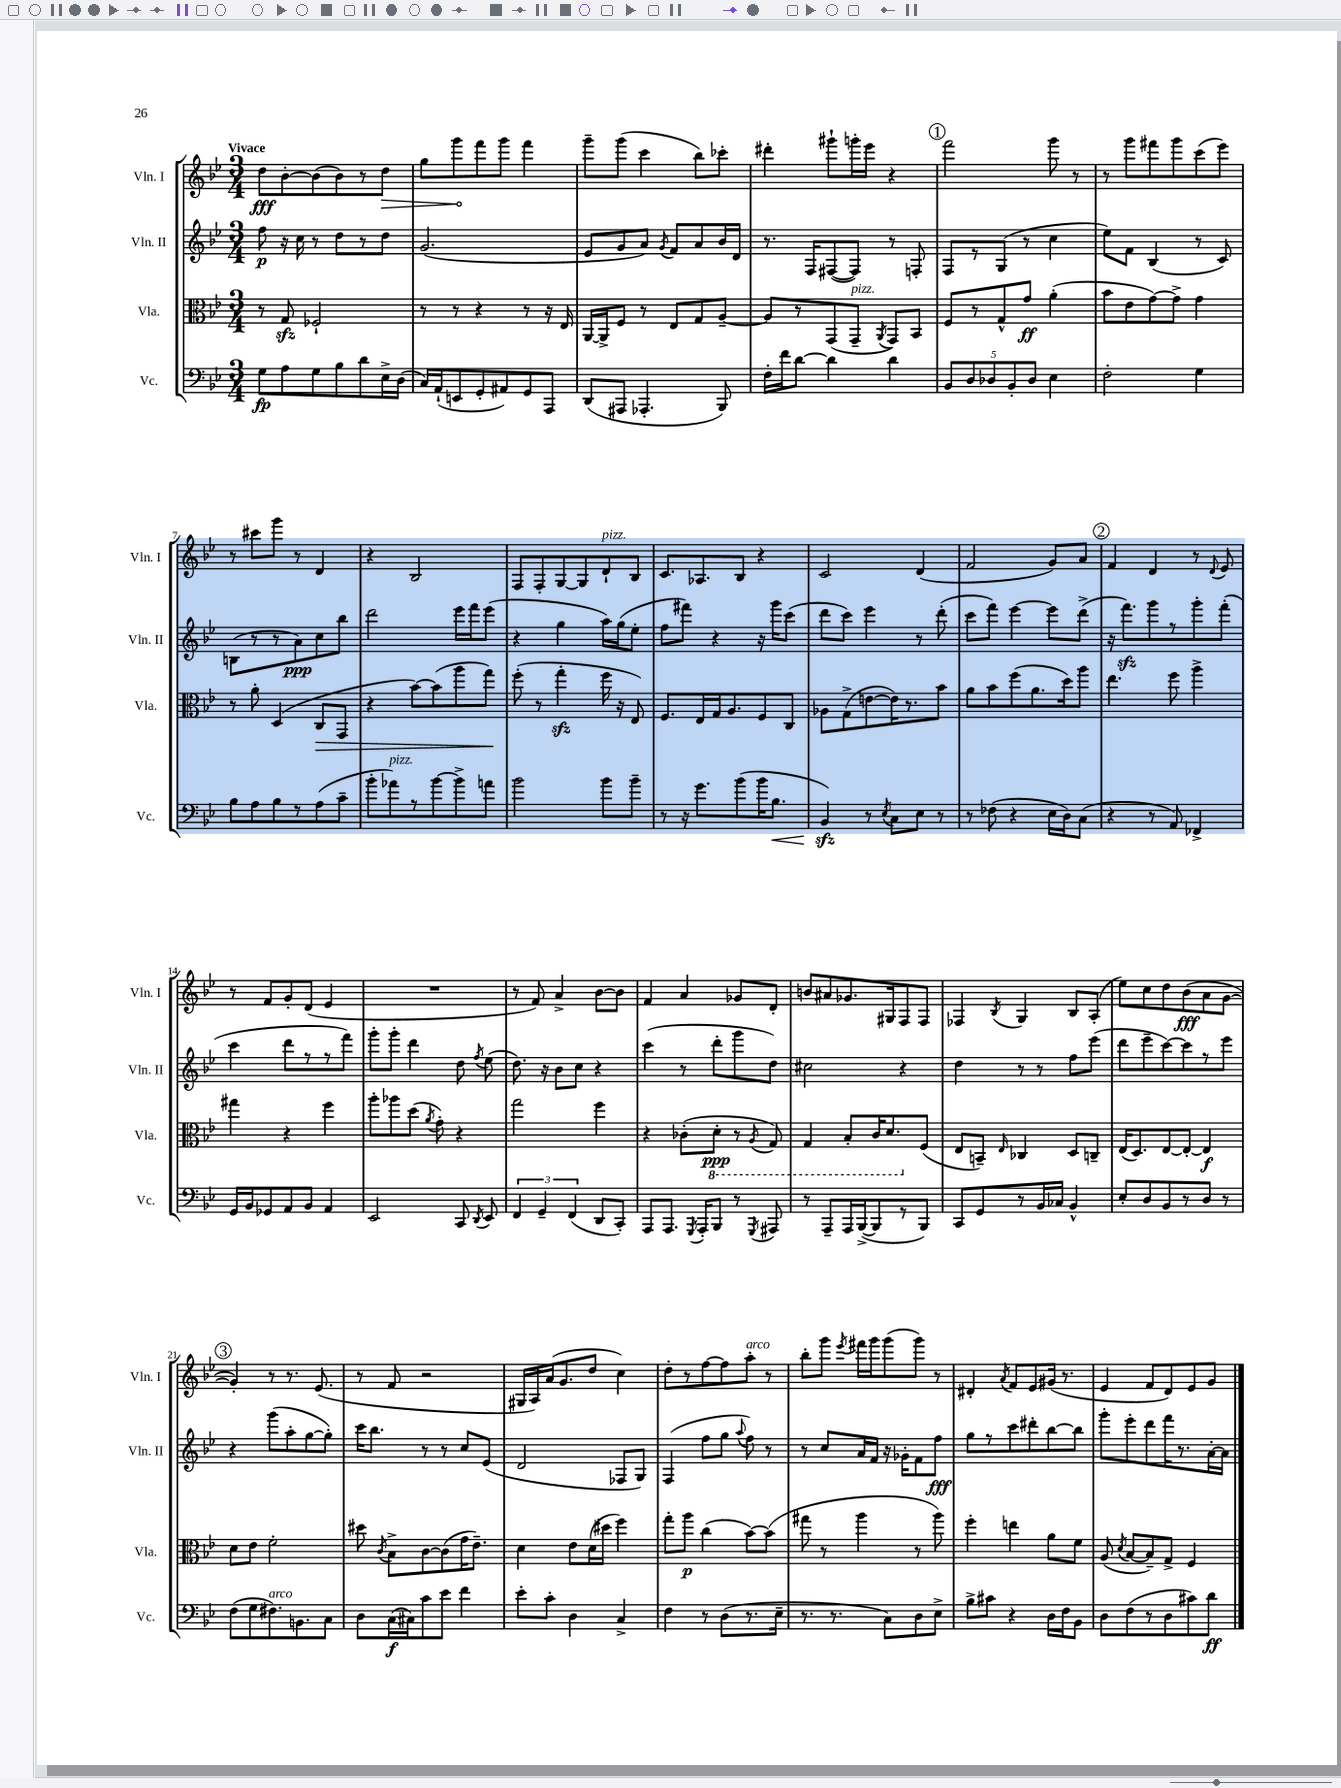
<<
\new StaffGroup <<
\new Staff = "s0" \with { instrumentName = "Vln. I" shortInstrumentName = "Vln. I" } {
    \clef treble \key bes \major \numericTimeSignature \time 3/4 \tempo "Vivace"
    \autoBeamOff d''8[\fff bes'8~-. bes'8( bes'8) r8 \once \override Hairpin.circled-tip = ##t d''8]\> |
    g''8[ g'''8\! f'''8 g'''8] f'''4 |
    g'''8[-- g'''8]( c'''4 bes''8[) ces'''8]-. |
    dis'''4-. gis'''8[-! g'''16-. ees'''16] r4 |
    \mark \markup { \circle "1" } f'''2 g'''8 r8 |
    r8 g'''8[ fis'''8 g'''8 c'''8( ees'''8]) |
    r8 cis'''8[ g'''8] r8 d'4 |
    r4 bes2 |
    f8[ f8-. g8~ g8 d'8-!^\markup { \italic "pizz." } bes8] |
    c'8.[ aes8. bes8] r4 |
    c'2 d'4( |
    f'2 g'8[) a'8] |
    \mark \markup { \circle "2" } f'4 d'4 r8 \appoggiatura { d'8 } ees'8 |
    r8 f'8[ g'8-. d'8]( ees'4 |
    R2. |
    r8 f'8) a'4-> bes'8[~ bes'8] |
    f'4 a'4 ges'8[ d'8]-. |
    b'8[ ais'8 ges'8. gis16 f8 f8] |
    fes4 \acciaccatura { bes8 } g4 bes8[ a8]-.( |
    ees''8[) c''8 d''8 bes'8\fff( a'8 g'8]~ |
    \mark \markup { \circle "3" } g'4-.) r8 r8. ees'8.( |
    r8 f'8 r2 |
    gis16[ a16) a'16( g'8. d''8] c''4) |
    d''8[-. r8 f''8~ f''8 a''8]-.^\markup { \italic "arco" } r8 |
    bes''8[-. g'''8] \acciaccatura { ees'''8 } fis'''16[ g'''16 g'''8( g'''8]) r8 |
    dis'4-. \acciaccatura { a'8 } f'8[ ees'8 gis'16]( r8. |
    ees'4 f'8[ d'8) ees'8 g'8] \bar "|." |
}
\new Staff = "s1" \with { instrumentName = "Vln. II" shortInstrumentName = "Vln. II" } {
    \clef treble \key bes \major \numericTimeSignature \time 3/4
    \autoBeamOff f''8\p r16 c''16 r8 d''8[ r8 d''8] |
    g'2.( |
    ees'8[ g'8 a'8]) \acciaccatura { g'8 } f'8[ a'8 bes'16 d'16] |
    r8. f16[ fis8~( fis8]) r8 f8-. |
    \mark \markup { \circle "1" } f8[ r8 g8]( r8 c''4 |
    ees''8[) f'8] bes4( r8 c'8) |
    b8[( r8 r8 a'8\ppp) c''8 bes''8] |
    d'''2 ees'''16[ f'''16 ees'''8]( |
    r4 g''4 a''16[) g''16( ees''8]-. |
    f''8[ fis'''8]) r4 r16 g'''16[ c'''8]( |
    d'''8[ c'''8]) ees'''4 r8 d'''8-.( |
    c'''8[ f'''8]) ees'''4~ ees'''8[ d'''8]->( |
    \mark \markup { \circle "2" } r16 f'''8.[\sfz) g'''8 r8 g'''8-. f'''8]-.( |
    c'''4 d'''8[ r8 r8 f'''8]) |
    g'''8[-. g'''8]-. d'''4 d''8 \acciaccatura { f''8 } ees''8( |
    d''8.) r16 bes'8[ c''8] r4 |
    c'''4( r8 d'''8[-. g'''8 d''8]) |
    cis''2 r4 |
    d''4 r8 r8 f''8[ ees'''8]( |
    d'''8[ ees'''8-- c'''8~) c'''8 r8 ees'''8] |
    \mark \markup { \circle "3" } r4 g'''8[( a''8-. g''8~ g''8]-.) |
    c'''16[ bes''8.] r8 r8 c''8[ ees'8]( |
    d'2 fes8[ g8]) |
    f4( f''8[ g''8] \appoggiatura { a''8 } f''8) r8 |
    r8 c''8[ a'16 f'16] r16 ges'16[-. f'8 f''8]\fff |
    g''8[ r8 c'''8 dis'''8-. bes''8~ bes''8] |
    g'''8[-. ees'''8-. d'''8 f'''16 r8. a'16~-. a'16] \bar "|." |
}
\new Staff = "s2" \with { instrumentName = "Vla." shortInstrumentName = "Vla." } {
    \clef alto \key bes \major \numericTimeSignature \time 3/4
    \autoBeamOff r8 g8\sfz fes2-! |
    r8 r8 r4 r8 r16 ees16 |
    a,16[~ a,16-> f8] r8 ees8[ g8 a8]~-- |
    a8[ r8 g,8( g,8]--^\markup { \italic "pizz." } \acciaccatura { a,8 } g,8[) bes,8] |
    \mark \markup { \circle "1" } f8[ r8 g8-^ g'8]\ff a'4-.( |
    bes'8[ ees'8 g'8~) g'8]-> g'4 |
    r8 a'8-. d4( c8[\> g,8] |
    r4 bes'8[~) bes'8( a''8 g''8]\!) |
    f''8-.( r8 g''4-.\sfz f''16 r16 ees8) |
    f8.[ ees16 g16 a8. f8 c8] |
    aes8[ g8->( e'8~ e'16) r8. bes'8] |
    a'8[ bes'8 f''8( a'8. d''16) a''8] |
    \mark \markup { \circle "2" } ees''4. f''8 a''4-> |
    gis''4 r4 f''4 |
    a''8[-. aes''8 d''8]( \acciaccatura { a'8 } g'8-.) r4 |
    g''2 f''4 |
    r4 ces'8[-.( \ottava #-1 d8]-.\ppp r8 \acciaccatura { a,8 } g,8) |
    g,4 bes,8[-. c16 d8. \ottava #0 f8]( |
    ees8[ b,8]--) \grace { ees16 } ces4 d8[ c8]-- |
    ees16[( d8.) ees8~ ees8]~-. ees4\f |
    \mark \markup { \circle "3" } d'8[ ees'8] f'2-. |
    dis''8 \acciaccatura { c'8 } bes8[-> c'8~ c'8( g'16 ees'8.]--) |
    d'4 ees'8[ d'16( dis''16] f''4) |
    g''8[-. a''8]\p c''4( bes'8[~) bes'8]( |
    gis''8 r8 a''4 r8 a''8) |
    f''4-. e''4 a'8[ f'8] |
    a8( \acciaccatura { d'8 } bes8[~ bes8--) g8]-> f4 \bar "|." |
}
\new Staff = "s3" \with { instrumentName = "Vc." shortInstrumentName = "Vc." } {
    \clef bass \key bes \major \numericTimeSignature \time 3/4
    \autoBeamOff g8[\fp a8 g8 bes8 d'8 ees16-> d16]( |
    c16[) a,16-!( e,8 g,8-. ais,8) g,8 a,,8] |
    d,8[( ais,,8] aes,,4.-. bes,,8) |
    f16[-. f'16 d'8]~ d'4 d'4 |
    \mark \markup { \circle "1" } \tuplet 5/4 { bes,8[ d8 des8 bes,8-. des8] } ees4 |
    f2-. g4 |
    bes8[ a8 bes8 r8 a8( c'8]-- |
    bes'8[-. aes'8^\markup { \italic "pizz." }) r8 bes'8~ bes'8-> a'8] |
    bes'2 bes'8[ bes'8]-- |
    r8 r16 g'8.[ bes'8( bes'16 bes8.]\< |
    bes,4\sfz\!) r8 \acciaccatura { ees8 } c8[ ees8] r8 |
    r8 fes8( r4 ees16[ d16) c8]( |
    \mark \markup { \circle "2" } r4 r8 a,8) fes,4-> |
    g,16[ bes,16 ges,8 a,8 bes,8] a,4 |
    ees,2 c,8 \acciaccatura { d,8 } ees,8 |
    \tuplet 3/2 { f,4 g,4-- f,4( } d,8[ c,8]-.) |
    a,,8[ a,,8.] \acciaccatura { g,,8 } a,,16[-. bes,,8] r8 \acciaccatura { g,,8 } ais,,8 |
    r8 a,,8[-- a,,16 bes,,16~->( bes,,8 r8 bes,,8]) |
    c,8[ g,8 r8 bes,16 ces16] bes,4-^ |
    ees8[-. d8 bes,8 r8 d8] r8 |
    \mark \markup { \circle "3" } f8[( g8 fis8.^\markup { \italic "arco" }) b,8. c8] |
    d8[ c16\f( cis16) c'8 ees'8] f'4 |
    ees'8[-. c'8]-. d4 c4-> |
    f4 r8 d8[( r8. ees16]-- |
    r8. r8. c8[) d8 ees8]-> |
    bes8[-> cis'8] r4 d16[ f16 bes,8] |
    d8[ f8( r8 d8 cis'8) d'8]\ff \bar "|." |
}
>>
>>
